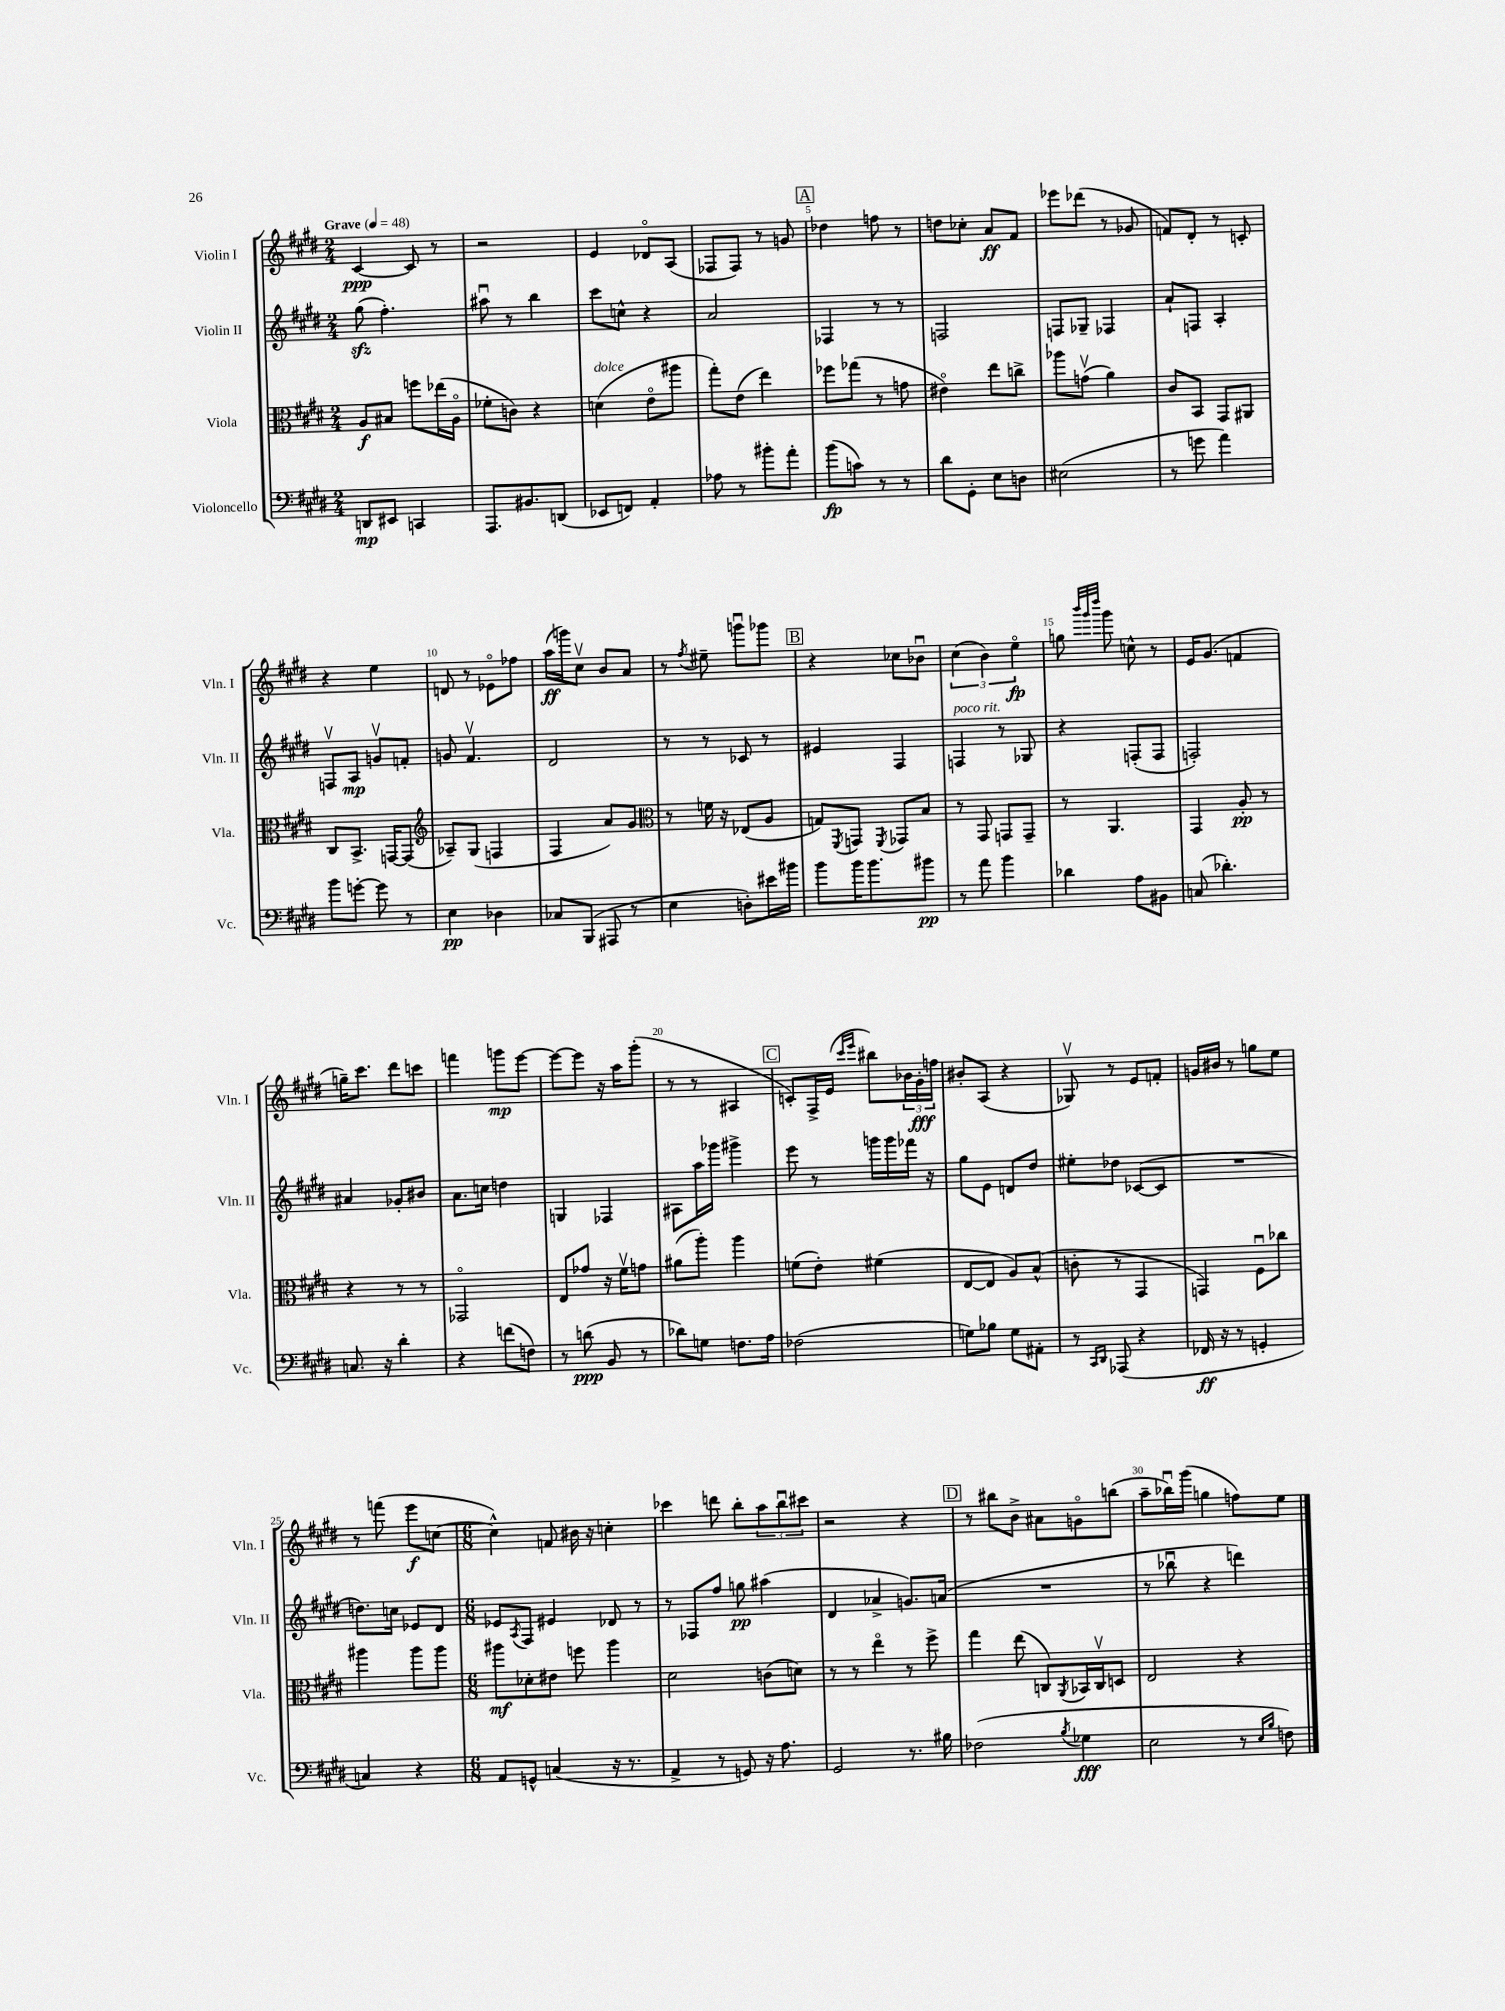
<<
\new StaffGroup <<
\new Staff = "s0" \with { instrumentName = "Violin I" shortInstrumentName = "Vln. I" } {
    \clef treble \key e \major \numericTimeSignature \time 2/4 \tempo "Grave" 4 = 48
    cis'4~\ppp cis'8 r8 |
    r2 |
    e'4 des'8\flageolet a8( |
    fes8 fes8) r8 g'8 |
    \mark \markup { \box "A" } des''4 f''8 r8 |
    d''8 ces''8-. a'8\ff fis'8 |
    ees'''8 des'''8( r8 ges'8 |
    f'8) dis'8-. r8 c'8-. |
    r4 e''4 |
    d'8 r8 ees'8\flageolet fes''8 |
    a''16\ff( g'''16) cis''8\upbow b'8 a'8 |
    r8 \acciaccatura { fis''8 } eis''8-- g'''8\downbow ges'''8 |
    \mark \markup { \box "B" } r4 ces''8 bes'8\downbow |
    \tuplet 3/2 { cis''4( b'4) e''4\flageolet\fp } |
    g''8 \grace { b'''32 gis'''32 dis''''32 } gis'''8 c''8-^ r8 |
    e'16 gis'8.( f'4 |
    g''16--) cis'''8. dis'''8 c'''8 |
    f'''4 g'''8\mp e'''8~ |
    e'''8~ e'''8 r16 a''16 gis'''8-.( |
    r8 r8 ais4 |
    \mark \markup { \box "C" } c'8-.) fis16-> e'16( \grace { cis'''16 e'''16 } bis''8) \tuplet 3/2 { bes'16 gis'16-.\fff f''16 } |
    bis'8-. a8( r4 |
    ges8\upbow) r8 e'8 f'8-. |
    g'16 bis'16 r8 g''8 e''8 |
    r8 f'''8( e'''8\f c''8~ |
    \numericTimeSignature \time 6/8 c''4-^) f'8 bis'16 r16 c''4-. |
    ces'''4 d'''8 b''8-. \tuplet 3/2 { a''8 b''8\downbow cis'''8 } |
    r2 r4 |
    \mark \markup { \box "D" } r8 bis''8 b'8-> ais'8 g'8\flageolet b''8( |
    a''8-- bes''16\downbow) gis'''16( g''4 f''8) e''8 \bar "|." |
}
\new Staff = "s1" \with { instrumentName = "Violin II" shortInstrumentName = "Vln. II" } {
    \clef treble \key e \major \numericTimeSignature \time 2/4
    gis''8\sfz( fis''4.-.) |
    ais''8\downbow r8 b''4 |
    cis'''8 c''8-^ r4 |
    a'2 |
    \mark \markup { \box "A" } fes4 r8 r8 |
    f2 |
    f8 ges8-- fes4 |
    a'8-! f8 a4-. |
    f8\upbow a8\mp g'8\upbow f'8-. |
    g'8 fis'4.\upbow |
    dis'2 |
    r8 r8 ces'8 r8 |
    \mark \markup { \box "B" } eis'4 fis4 |
    f4^\markup { \italic "poco rit." } r8 ges8 |
    r4 f8-.( f8 |
    f2-.) |
    ais'4 ges'8-. bis'8 |
    a'8. c''16 d''4 |
    g4 fes4 |
    ais8 a''16 ges'''16 gis'''4-> |
    \mark \markup { \box "C" } e'''8 r8 g'''16 g'''16 fes'''16 r16 |
    gis''8 e'8 d'8 dis''8 |
    eis''8-. des''8 ces'8~( ces'8 |
    R2 |
    d''8.) c''16 ees'8 dis'8 |
    \numericTimeSignature \time 6/8 ees'8 \acciaccatura { a8 } fis8 eis'4 des'8 r8 |
    r8 fes8 fis''8 g''8\pp ais''4( |
    dis'4 aes'4-> g'8.) a'16( |
    \mark \markup { \box "D" } R2. |
    r8 bes''8\downbow r4 d'''4) \bar "|." |
}
\new Staff = "s2" \with { instrumentName = "Viola" shortInstrumentName = "Vla." } {
    \clef alto \key e \major \numericTimeSignature \time 2/4
    a8\f bis8 f''8 ees''16( a16\flageolet |
    fes'8-. c'8) r4 |
    d'4^\markup { \italic "dolce" }( e'8\flageolet ais''8 |
    gis''8-.) e'8( e''4) |
    \mark \markup { \box "A" } fes''8 ges''8( r8 g'8 |
    eis'4\flageolet) e''8 c''8-> |
    aes''8 g'8\upbow( a'4) |
    cis'8 b,8 gis,8 ais,8 |
    cis8 b,8.-> g,16~ g,8( |
    \clef treble aes8--) gis8( f4 |
    fis4 a'8) gis'8 |
    \clef alto r8 f'16 r16 ees8( a8 |
    \mark \markup { \box "B" } g8) \acciaccatura { fis,8 } g,8 \acciaccatura { fis,8 } ges,8 b8 |
    r8 gis,8 g,8 g,8-- |
    r8 a,4. |
    gis,4 a8-.\pp r8 |
    r4 r8 r8 |
    ges,2\flageolet |
    e8 ges'8 r16 fis'16\upbow g'8 |
    ais'8( a''8-.) a''4 |
    \mark \markup { \box "C" } f'8( e'8-.) fis'4( |
    e8~ e8 a8) b8-^( |
    c'8-. r8 gis,4 |
    g,4) fis8\downbow ces''8 |
    ais''4 ais''8 ais''8 |
    \numericTimeSignature \time 6/8 ais''8\mf des'8-. eis'8 f''8 ais''4 |
    dis'2 c'8( d'8) |
    r8 r8 e''4\flageolet r8 fis''8-> |
    \mark \markup { \box "D" } gis''4 e''8( c8) \acciaccatura { a,8 } bes,16 c16\upbow d8 |
    e2 r4 \bar "|." |
}
\new Staff = "s3" \with { instrumentName = "Violoncello" shortInstrumentName = "Vc." } {
    \clef bass \key e \major \numericTimeSignature \time 2/4
    d,8\mp eis,8 c,4 |
    a,,8. bis,8. d,8( |
    ees,8 f,8) a,4-. |
    aes8 r8 bis'8-. a'8-. |
    \mark \markup { \box "A" } b'8\fp( c'8) r8 r8 |
    dis'8 gis,8-. e8 d8 |
    eis2( |
    r8 g'8 a'4) |
    b'8 g'8~-. g'8 r8 |
    e4\pp des4 |
    ces8 b,,8( ais,,8 r8 |
    e4 d8-.) eis'16 bis'16 |
    \mark \markup { \box "B" } b'8 b'16 b'8. bis'8\pp |
    r8 a'8 b'4 |
    des'4 a8 bis,8 |
    c8( des'4.-.) |
    c8. r16 dis'4-. |
    r4 f'8( f8) |
    r8 d'8\ppp( b,8 r8 |
    des'8) g8 f8. a16 |
    \mark \markup { \box "C" } fes2( |
    g8) bes8 g8 ais,8-. |
    r8 \grace { cis,16 dis,16 } aes,,8( r4 |
    fes,16\ff r16 r8 g,4-. |
    c4) r4 |
    \numericTimeSignature \time 6/8 a,8 g,8-^ c4( r16 r8. |
    a,4-> r8 g,8) r16 a8. |
    gis,2 r8. bis16 |
    \mark \markup { \box "D" } fes2( \acciaccatura { b8 } ges4\fff |
    e2 r8 \grace { e16 b16 } f8) \bar "|." |
}
>>
>>
\layout { \context { \Score \override BarNumber.break-visibility = ##(#f #t #t) barNumberVisibility = #(every-nth-bar-number-visible 5) } }
